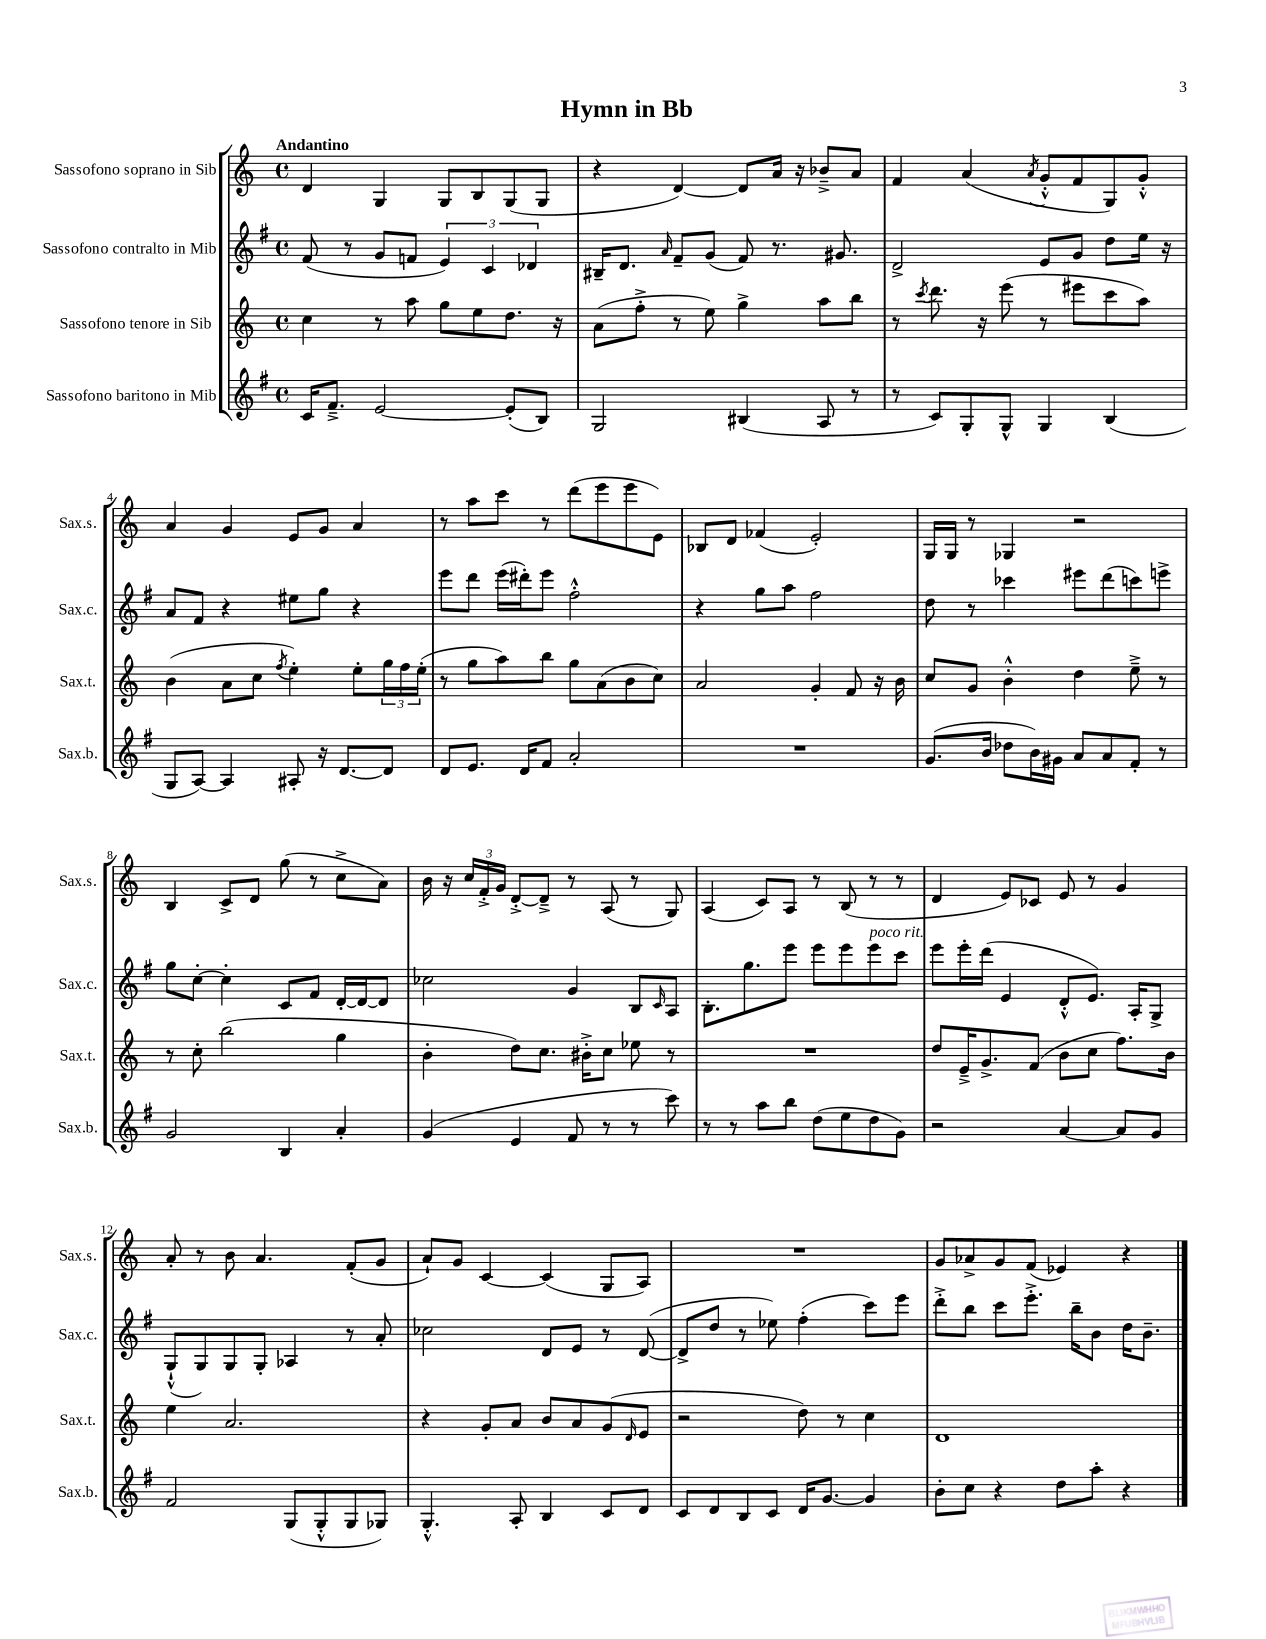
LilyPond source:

\header { title = "Hymn in Bb" }
<<
\new StaffGroup <<
\new Staff = "s0" \with { instrumentName = "Sassofono soprano in Sib" shortInstrumentName = "Sax.s." } {
    \clef treble \key c \major \defaultTimeSignature \time 4/4 \tempo "Andantino"
    d'4 g4 g8 b8 g8( g8 |
    r4 d'4~) d'8 a'16 r16 bes'8---> a'8 |
    f'4 a'4( \acciaccatura { a'8 } g'8-.-^ f'8 g8) g'8-.-^ |
    a'4 g'4 e'8 g'8 a'4 |
    r8 a''8 c'''8 r8 d'''8( e'''8 e'''8 e'8) |
    bes8 d'8 fes'4( e'2-.) |
    g16 g16 r8 ges4 r2 |
    b4 c'8-> d'8 g''8( r8 c''8-> a'8) |
    b'16 r16 \tuplet 3/2 { c''16 f'16-.-> g'16 } d'8~-.-> d'8---> r8 a8( r8 g8) |
    a4( c'8) a8 r8 b8( r8 r8 |
    d'4 e'8) ces'8 e'8 r8 g'4 |
    a'8-. r8 b'8 a'4. f'8-.( g'8 |
    a'8-!) g'8 c'4~ c'4( g8 a8) |
    R1 |
    g'8 aes'8-> g'8 f'8( ees'4) r4 \bar "|." |
}
\new Staff = "s1" \with { instrumentName = "Sassofono contralto in Mib" shortInstrumentName = "Sax.c." } {
    \clef treble \key g \major \defaultTimeSignature \time 4/4
    fis'8( r8 g'8 f'8 \tuplet 3/2 { e'4) c'4 des'4 } |
    bis16-- d'8. \grace { a'16 } fis'8-- g'8( fis'8) r8. gis'8. |
    d'2-> e'8 g'8 d''8 e''16 r16 |
    a'8 fis'8 r4 eis''8 g''8 r4 |
    e'''8 d'''8 e'''16( dis'''16-.) e'''8 fis''2-.-^ |
    r4 g''8 a''8 fis''2 |
    d''8 r8 ces'''4 eis'''8 d'''8( c'''8) e'''8-> |
    g''8 c''8~-. c''4-. c'8 fis'8 d'16~-. d'16~ d'8 |
    ces''2 g'4 b8 \grace { c'16 } a8 |
    b8.-. g''8. e'''8 e'''8 e'''8 e'''8^\markup { \italic "poco rit." } c'''8 |
    e'''8 e'''16-. d'''16( e'4 d'8-.-^ e'8.) a16-. g8-> |
    g8-!-^( g8) g8 g8-. aes4 r8 a'8-. |
    ces''2 d'8 e'8 r8 d'8~( |
    d'8-> d''8 r8 ees''8) fis''4-.( c'''8) e'''8 |
    d'''8-.-> b''8 c'''8 e'''8.-.-> b''16-- b'8 d''16 b'8.-- \bar "|." |
}
\new Staff = "s2" \with { instrumentName = "Sassofono tenore in Sib" shortInstrumentName = "Sax.t." } {
    \clef treble \key c \major \defaultTimeSignature \time 4/4
    c''4 r8 a''8 g''8 e''8 d''8. r16 |
    a'8( f''8-.-> r8 e''8) g''4-> a''8 b''8 |
    r8 \acciaccatura { c'''8 } d'''8. r16 e'''8( r8 eis'''8 c'''8 a''8) |
    b'4( a'8 c''8 \acciaccatura { f''8 } e''4-.) e''8-. \tuplet 3/2 { g''16 f''16 e''16-.( } |
    r8 g''8 a''8) b''8 g''8 a'8( b'8 c''8) |
    a'2 g'4-. f'8 r16 b'16 |
    c''8 g'8 b'4-.-^ d''4 e''8---> r8 |
    r8 c''8-. b''2( g''4 |
    b'4-. d''8) c''8. bis'16-.-> c''8 ees''8 r8 |
    R1 |
    d''8 e'16---> g'8.-> f'8( b'8 c''8 f''8.) b'16 |
    e''4 a'2. |
    r4 g'8-. a'8 b'8 a'8 g'8( \grace { d'16 } e'8 |
    r2 d''8) r8 c''4 |
    d'1 \bar "|." |
}
\new Staff = "s3" \with { instrumentName = "Sassofono baritono in Mib" shortInstrumentName = "Sax.b." } {
    \clef treble \key g \major \defaultTimeSignature \time 4/4
    c'16 fis'8.---> e'2~ e'8-.( b8) |
    g2 bis4( a8 r8 |
    r8 c'8) g8-. g8-^ g4 b4( |
    g8 a8~) a4 ais8-. r16 d'8.~ d'8 |
    d'8 e'8. d'16 fis'8 a'2-. |
    R1 |
    g'8.( b'16 des''8 b'16) gis'16 a'8 a'8 fis'8-. r8 |
    g'2 b4 a'4-. |
    g'4( e'4 fis'8 r8 r8 c'''8) |
    r8 r8 a''8 b''8 d''8( e''8 d''8 g'8) |
    r2 a'4~ a'8 g'8 |
    fis'2 g8( g8-.-^ g8 ges8) |
    g4.-.-^ a8-. b4 c'8 d'8 |
    c'8 d'8 b8 c'8 d'16 g'8.~ g'4 |
    b'8-. c''8 r4 d''8 a''8-. r4 \bar "|." |
}
>>
>>
